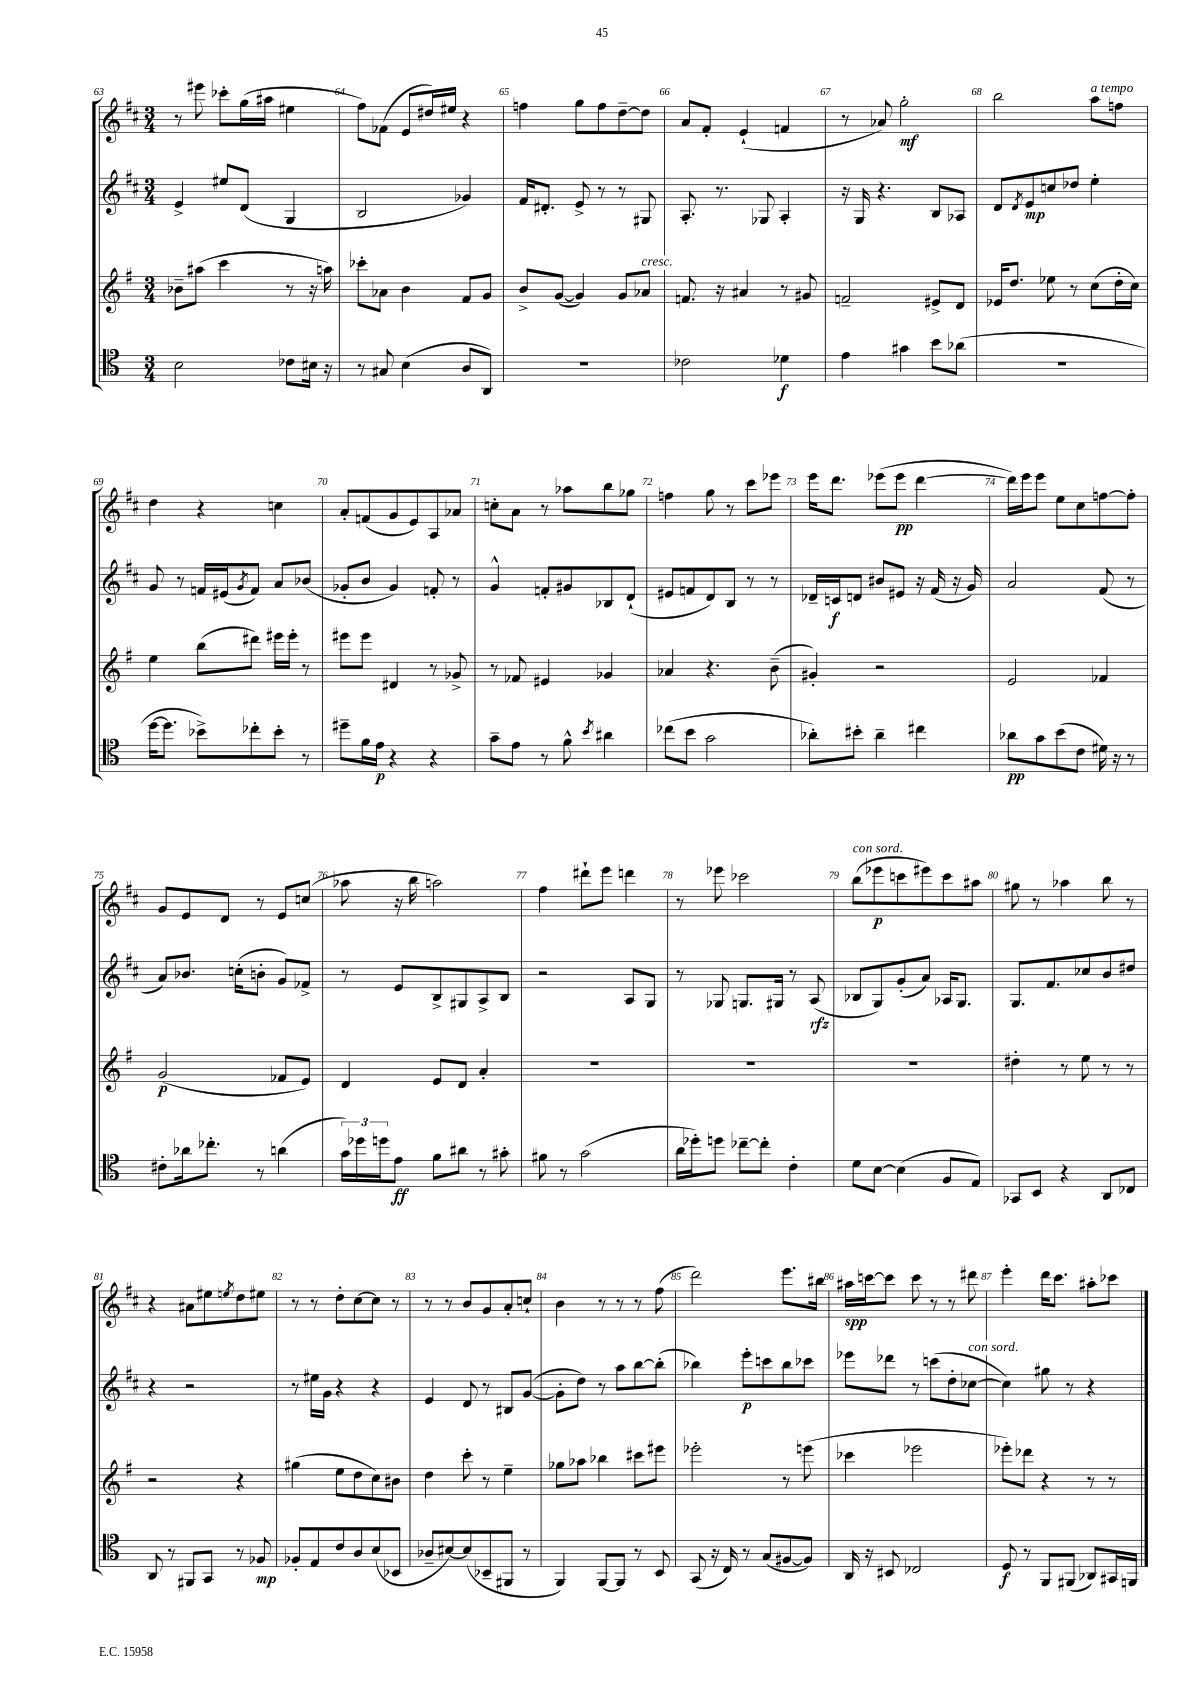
<<
\new StaffGroup <<
\new Staff = "s0" {
    \clef treble \key d \major \numericTimeSignature \time 3/4
    r8 eis'''8 ces'''8-. g''16( ais''16 eis''4 |
    fis''8) fes'8( e'8 dis''16) eis''16 r4 |
    f''4 g''8 f''8 d''8~-- d''8 |
    a'8 fis'8-. e'4-!( f'4 |
    r8 aes'8) g''2-.\mf |
    b''2 a''8^\markup { \italic "a tempo" } f''8 |
    d''4 r4 c''4 |
    a'8-. f'8( g'8 e'8) a8 aes'8 |
    c''8-. a'8 r8 aes''8 b''8 ges''8 |
    f''4 g''8 r8 cis'''8 ees'''8 |
    e'''16 d'''8. ees'''8( ees'''8\pp d'''4~ |
    d'''16) e'''16 e'''8 e''8 cis''8 f''8~ f''8-. |
    g'8 e'8 d'8 r8 e'8 c''8( |
    aes''8 r16 b''16 a''2) |
    fis''4 dis'''8-! e'''8 d'''4 |
    r8 ees'''8 ces'''2 |
    b''8^\markup { \italic "con sord." }( ees'''8\p c'''8 eis'''8) c'''8 ais''8 |
    gis''8 r8 aes''4 b''8 r8 |
    r4 ais'8 eis''8 \acciaccatura { e''8 } d''8 eis''8 |
    r8 r8 d''8-. cis''8~ cis''8 r8 |
    r8 r8 b'8 g'8 a'8-. c''8-! |
    b'4 r8 r8 r8 fis''8( |
    d'''2) e'''8. bis''16 |
    ais''16\spp c'''16~ c'''8 c'''8 r8 r8 dis'''8 |
    e'''4-. d'''16 cis'''8. ais''8-. ces'''8 \bar "|." |
}
\new Staff = "s1" {
    \clef treble \key d \major \numericTimeSignature \time 3/4
    e'4-> eis''8 d'8( g4 |
    b2 ges'4) |
    fis'16 dis'8.-. e'8-> r8 r8 gis8 |
    a8.-. r8. ges8 a4-. |
    r16 g16 r4. b8 aes8 |
    d'8 \acciaccatura { d'8 } e'8\mp c''8 des''8 e''4-. |
    g'8 r8 f'16 eis'16( \acciaccatura { g'8 } f'8) a'8 bes'8( |
    ges'8-. b'8 ges'4) f'8-. r8 |
    g'4-^ f'8-. gis'8 bes8 d'8-!( |
    eis'8 f'8 d'8) b8 r8 r8 |
    des'16-- c'16\f d'8 bis'8 eis'8 r16 fis'16( r16 g'16) |
    a'2 fis'8( r8 |
    a'8) bes'8. c''16-.( b'8-. g'8) fes'8-> |
    r8 e'8 b8-> gis8 a8-> b8 |
    r2 a8 g8 |
    r8 ges8 g8. gis16 r8 a8\rfz( |
    bes8 g8) g'8-.( a'8) aes16 g8. |
    g8. fis'8. ces''8 b'8 dis''8 |
    r4 r2 |
    r8 eis''16 g'16 r4 r4 |
    e'4 d'8 r8 bis8 g'8~( |
    g'8-. d''8) r8 a''8 b''8~ b''8-.( |
    bes''4) e'''8-.\p c'''8 bes''8 ces'''8 |
    ees'''8 des'''8 r8 c'''8( d''8-. ces''8~^\markup { \italic "con sord." } |
    ces''4) gis''8 r8 r4 \bar "|." |
}
\new Staff = "s2" {
    \clef treble \key g \major \numericTimeSignature \time 3/4
    bes'8-- ais''8( c'''4 r8 r16 a''16) |
    ces'''8-. aes'8 b'4 fis'8 g'8 |
    b'8-> g'8~( g'4) g'8 aes'8^\markup { \italic "cresc." } |
    f'8. r16 ais'4 r8 gis'8 |
    f'2-- eis'8-> d'8 |
    ees'16 d''8. ees''8 r8 c''8( d''16-. c''16) |
    e''4 b''8( dis'''8) eis'''16 eis'''16-. r8 |
    eis'''8 eis'''8 dis'4 r8 ges'8-> |
    r8 fes'8 eis'4 ges'4 |
    aes'4 r4. b'8--( |
    gis'4-.) r2 |
    e'2 fes'4 |
    g'2\p( fes'8 e'8) |
    d'4 e'8 d'8 a'4-. |
    R2. |
    R2. |
    R2. |
    dis''4-. r8 e''8 r8 r8 |
    r2 r4 |
    gis''4( e''8 d''8 c''8) bis'8 |
    d''4 c'''8-. r8 e''4-- |
    ges''8 aes''8 bes''4 cis'''8 eis'''8 |
    ees'''2-. r8 e'''8( |
    ces'''4 ees'''2 |
    ees'''8-.) des'''8 r4 r8 r8 \bar "|." |
}
\new Staff = "s3" {
    \clef tenor \key c \major \numericTimeSignature \time 3/4
    b2 ces'8 bis16 r16 |
    r8 gis8 b4( a8 a,8) |
    R2. |
    ces'2 des'4\f |
    e'4 gis'4 b'8 aes'8( |
    R2. |
    d''16~ d''8. bes'8->) ces''8-. bes'8-. r8 |
    dis''8-- f'16 e'16\p r4 r4 |
    g'8-- e'8 r8 f'8-^ \acciaccatura { b'8 } ais'4 |
    ces''8( b'8 g'2 |
    aes'8-.) bis'8-. aes'4-- cis''4 |
    aes'8\pp g'8 b'8( c'8 dis'16) r16 r8 |
    cis'8-. aes'16 ces''8.-. r8 a'4( |
    \tuplet 3/2 { g'16) des''16 d''16 } e'8\ff f'8 ais'8 r8 gis'8-. |
    fis'8 r8 g'2( |
    a'16 des''16-.) d''8 ces''8~-- ces''8-. c'4-. |
    d'8 b8~ b4( f8 e8) |
    ges,8 b,8 r4 a,8 ces8 |
    a,8 r8 fis,8 g,8 r8 fes8\mp |
    fes8-. e8 c'8 a8 b8( bes,8 |
    aes8-- bis8~) bis8( bes,8-- fis,8 r8 |
    f,4) f,8~ f,8 r8 b,8 |
    g,8( r16 c16) r8 g8( fis8~ fis8) |
    a,16 r16 bis,8 ces2 |
    d8\f r8 f,8 fis,8( aes,8) gis,16 f,16 \bar "|." |
}
>>
>>
\layout { \context { \Score currentBarNumber = #63 \override BarNumber.break-visibility = ##(#f #t #t) barNumberVisibility = #all-bar-numbers-visible } }
